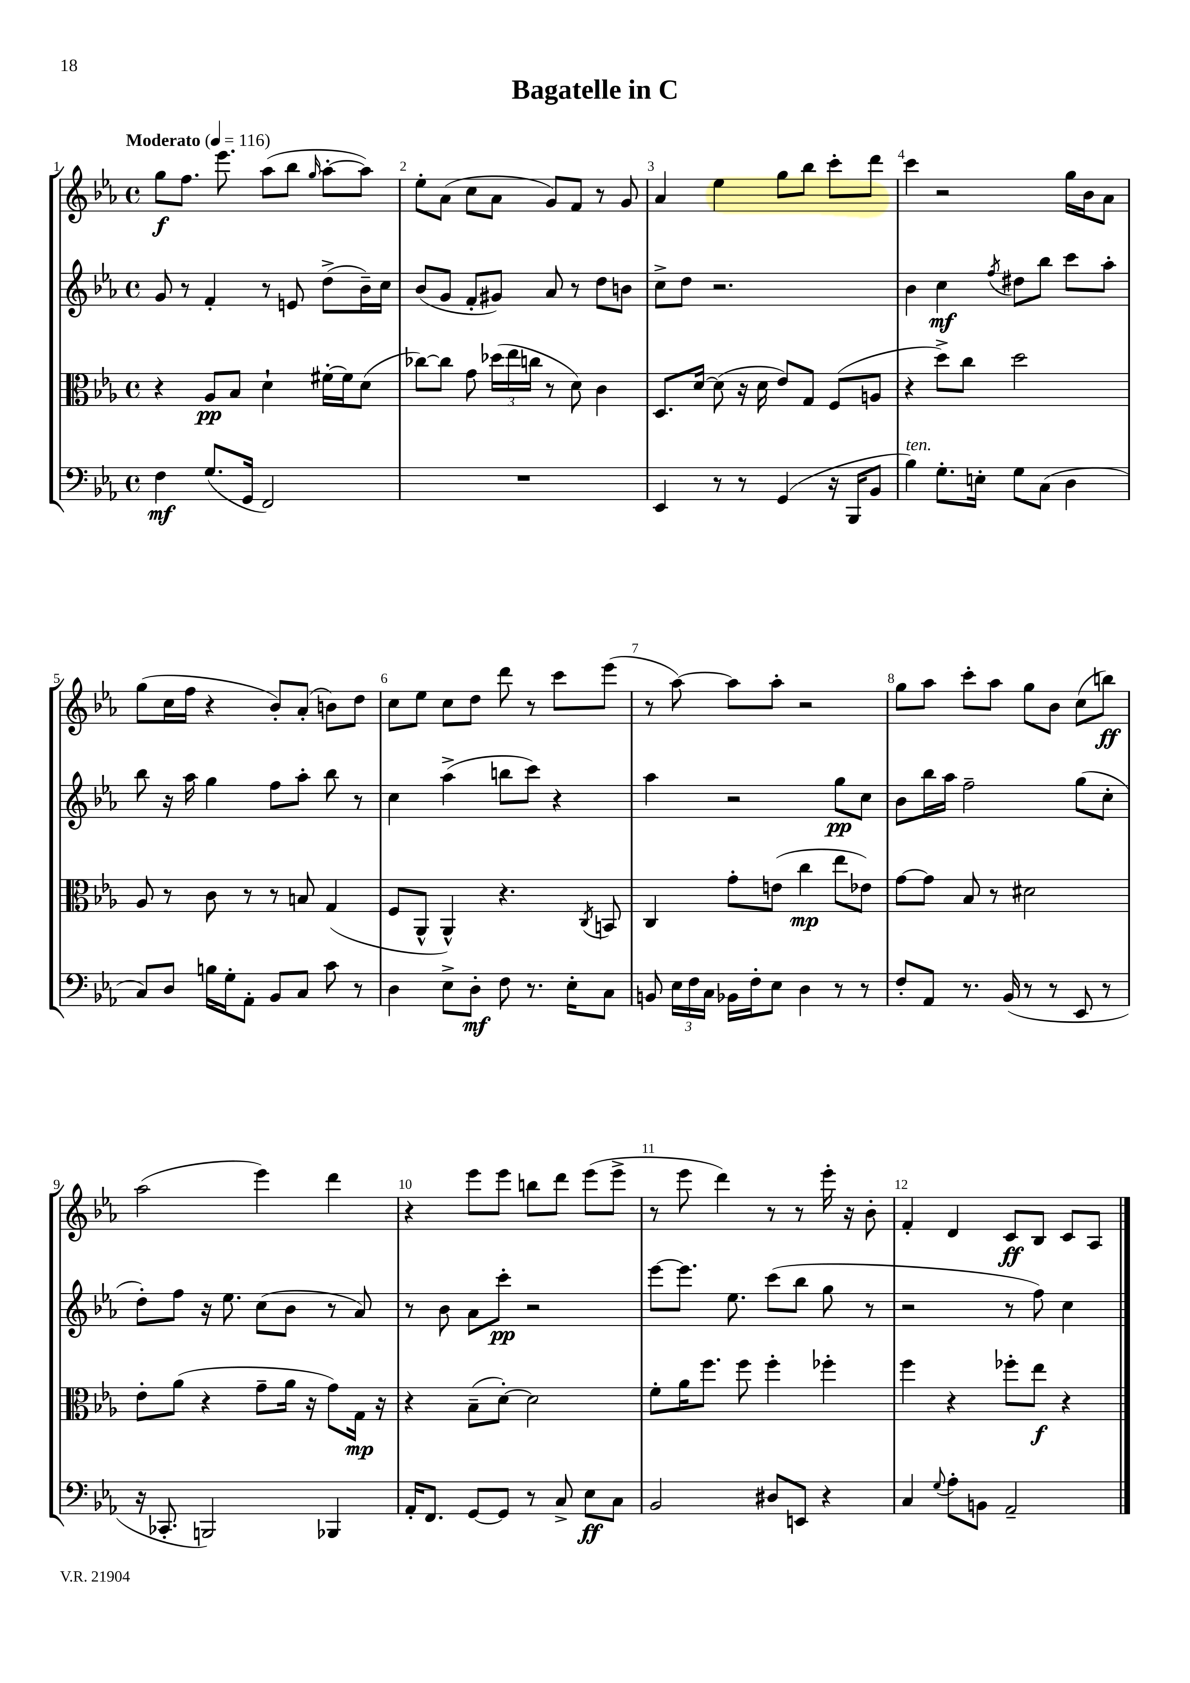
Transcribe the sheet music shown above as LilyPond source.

\header { title = "Bagatelle in C" }
<<
\new StaffGroup <<
\new Staff = "s0" {
    \clef treble \key ees \major \defaultTimeSignature \time 4/4 \tempo "Moderato" 4 = 116
    \autoBeamOff g''8[\f f''8.] ees'''8. aes''8[( bes''8] \grace { g''16 } aes''8[~-. aes''8]) |
    ees''8[-. aes'8]( c''8[ aes'8] g'8[) f'8] r8 g'8 |
    aes'4 ees''4 g''8[ bes''8] c'''8[-. d'''8] |
    c'''4 r2 g''16[ bes'16 aes'8] |
    g''8[( c''16 f''16] r4 bes'8[-.) aes'8]-.( b'8[) d''8] |
    c''8[ ees''8] c''8[ d''8] d'''8 r8 c'''8[ ees'''8]( |
    r8 aes''8~) aes''8[ aes''8]-. r2 |
    g''8[ aes''8] c'''8[-. aes''8] g''8[ bes'8] c''8[( b''8]\ff) |
    aes''2( ees'''4) d'''4 |
    r4 ees'''8[ ees'''8] b''8[ d'''8] ees'''8[( ees'''8]-> |
    r8 ees'''8 d'''4) r8 r8 ees'''16-. r16 bes'8-. |
    f'4-. d'4 c'8[\ff bes8] c'8[ aes8] \bar "|." |
}
\new Staff = "s1" {
    \clef treble \key ees \major \defaultTimeSignature \time 4/4
    \autoBeamOff g'8 r8 f'4-. r8 e'8 d''8[->( bes'16--) c''16] |
    bes'8[( g'8] f'8[-. gis'8]) aes'8 r8 d''8[ b'8] |
    c''8[-> d''8] r2. |
    bes'4 c''4\mf \acciaccatura { f''8 } dis''8[ bes''8] c'''8[ aes''8]-. |
    bes''8 r16 aes''16 g''4 f''8[ aes''8]-. bes''8 r8 |
    c''4 aes''4->( b''8[ c'''8]) r4 |
    aes''4 r2 g''8[\pp c''8] |
    bes'8[ bes''16 aes''16] f''2-- g''8[( c''8]-. |
    d''8[-.) f''8] r16 ees''8. c''8[( bes'8] r8 aes'8) |
    r8 bes'8 aes'8[ c'''8]-.\pp r2 |
    ees'''8[~ ees'''8.] ees''8. c'''8[( bes''8] g''8 r8 |
    r2 r8 f''8) c''4 \bar "|." |
}
\new Staff = "s2" {
    \clef alto \key ees \major \defaultTimeSignature \time 4/4
    \autoBeamOff r4 aes8[\pp bes8] d'4-! fis'16[~-. fis'16 d'8]( |
    ces''8[~) ces''8] g'8 \tuplet 3/2 { des''16[( ees''16 c''16] } r8 d'8) c'4 |
    d8.[ d'16]~ d'8( r16 d'16 ees'8[) g8] f8[( a8] |
    r4 d''8[->) c''8] d''2 |
    aes8 r8 c'8 r8 r8 b8 g4( |
    f8[ aes,8]-^ aes,4-^) r4. \acciaccatura { c8 } b,8 |
    c4 g'8[-. e'8]( c''4\mp ees''8[ ees'8]) |
    g'8[~ g'8] bes8 r8 dis'2 |
    ees'8[-. aes'8]( r4 g'8[-- aes'16] r16 g'8[) g16]\mp r16 |
    r4 bes8[--( d'8]~-.) d'2 |
    f'8[-. aes'16 f''8.] f''8 f''4-. fes''4-. |
    f''4 r4 fes''8[-. ees''8]\f r4 \bar "|." |
}
\new Staff = "s3" {
    \clef bass \key ees \major \defaultTimeSignature \time 4/4
    \autoBeamOff f4\mf g8.[( g,16] f,2) |
    R1 |
    ees,4 r8 r8 g,4( r16 bes,,16[ bes,8] |
    bes4^\markup { \italic "ten." }) g8.[-. e16]-. g8[ c8]( d4 |
    c8[) d8] b16[ g16-. aes,8]-. bes,8[ c8] c'8 r8 |
    d4 ees8[-> d8]-.\mf f8 r8. ees16[-. c8] |
    b,8 \tuplet 3/2 { ees16[ f16 c16] } bes,16[ f16-. ees8] d4 r8 r8 |
    f8[-. aes,8] r8. bes,16( r8 r8 ees,8 r8 |
    r16 ces,8.-. b,,2) bes,,4 |
    aes,16[-. f,8.] g,8[~ g,8] r8 c8-> ees8[\ff c8] |
    bes,2 dis8[ e,8] r4 |
    c4 \appoggiatura { g8 } aes8[-. b,8] aes,2-- \bar "|." |
}
>>
>>
\layout { \context { \Score \override BarNumber.break-visibility = ##(#f #t #t) barNumberVisibility = #all-bar-numbers-visible } }
